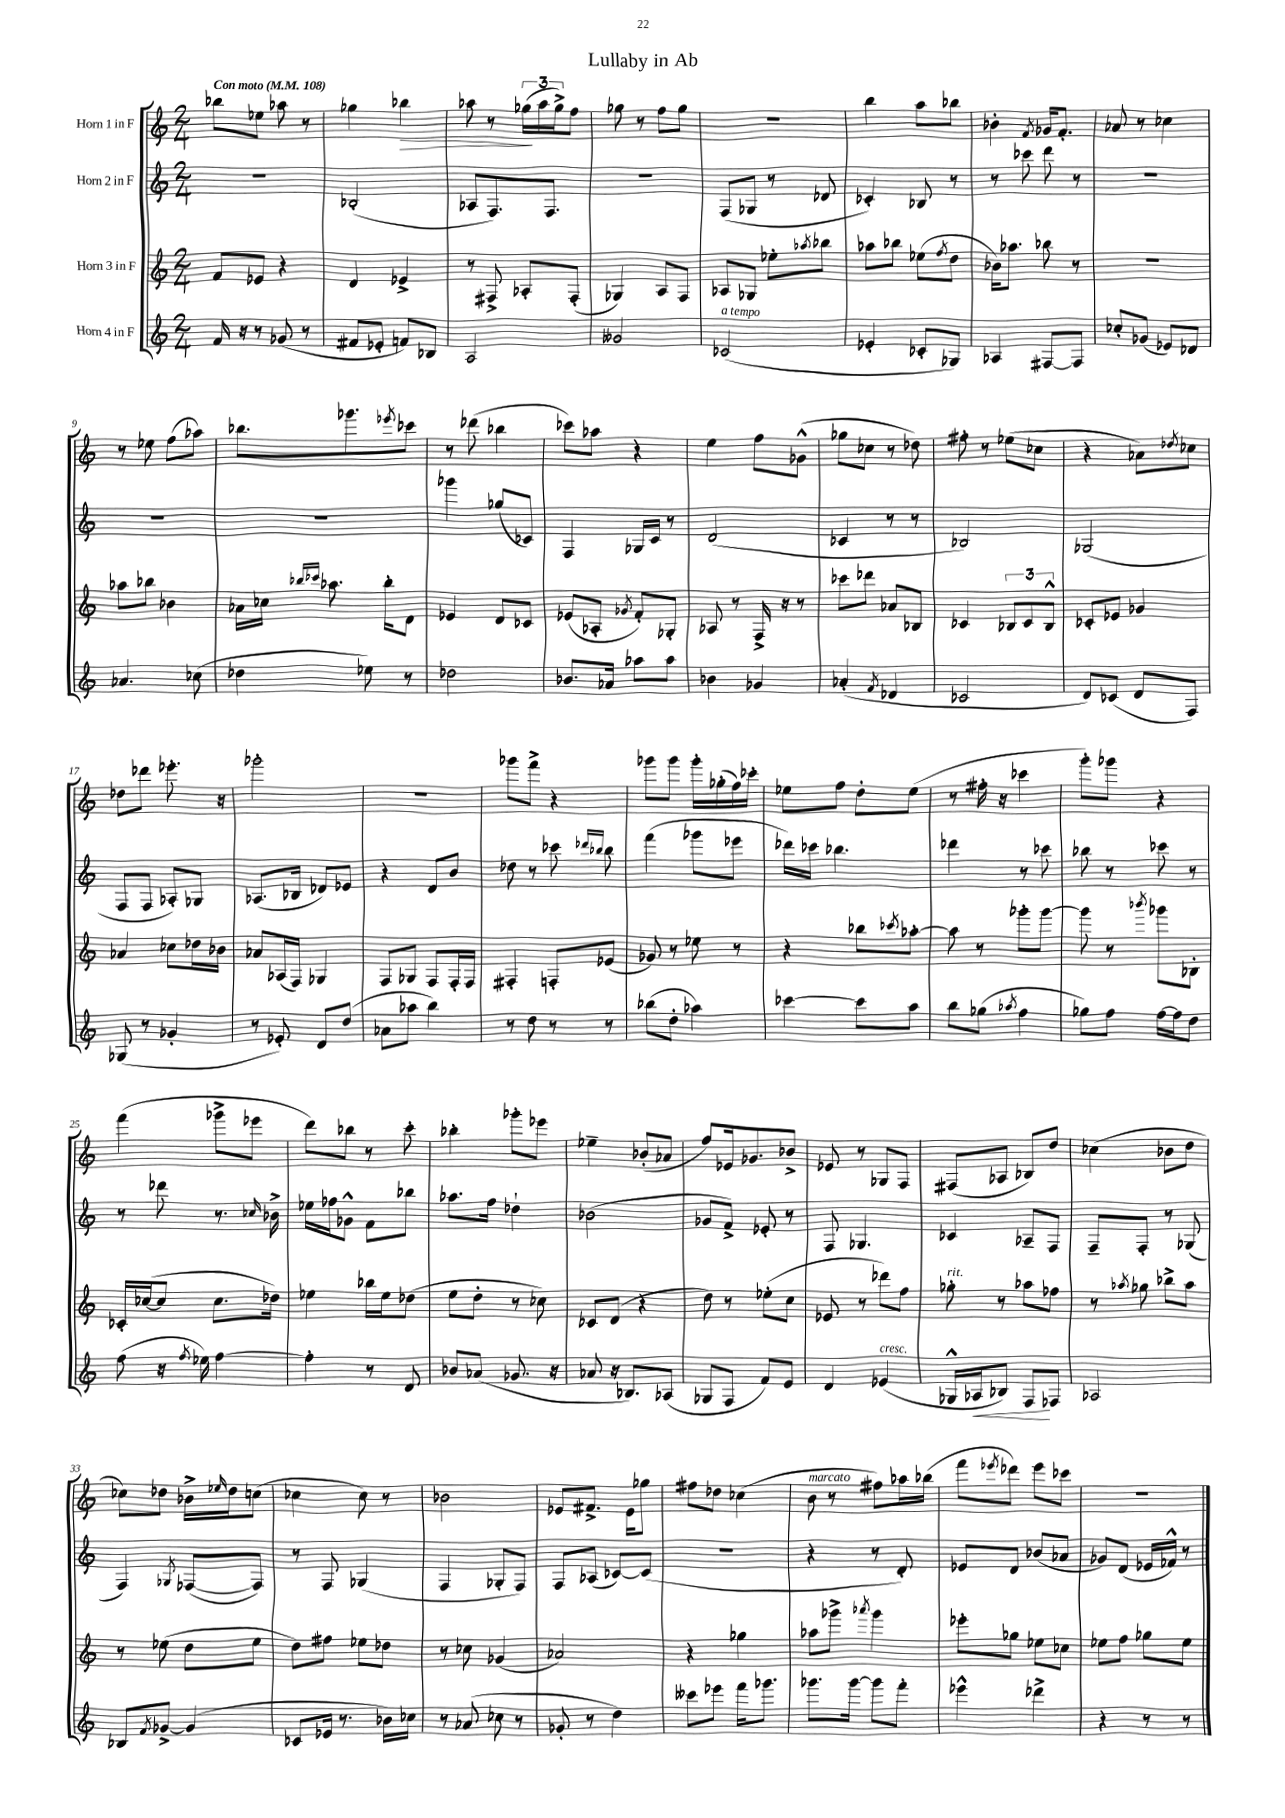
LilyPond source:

\header { title = "Lullaby in Ab" }
<<
\new StaffGroup <<
\new Staff = "s0" \with { instrumentName = "Horn 1 in F" } {
    \clef treble \key c \major \numericTimeSignature \time 2/4 \tempo "Con moto" 4 = 108
    bes''8 ees''8 aes''8 r8 |
    ges''4 bes''4\> |
    aes''8 r8 \tuplet 3/2 { ges''16\!( aes''16 ges''16->) } f''8 |
    ges''8 r8 f''8 ges''8 |
    R2 |
    b''4 a''8 bes''8 |
    bes'4-. \acciaccatura { f'8 } ges'16 f'8.-. |
    aes'8 r8 ces''4 |
    r8 ees''8 f''8( aes''8) |
    bes''8. ges'''8. \acciaccatura { ees'''8 } ces'''8 |
    r8 des'''8( bes''4 |
    ces'''8) aes''8 r4 |
    e''4 f''8 ges'8-^( |
    ges''8 ces''8 r8 des''8) |
    fis''8-. r8 ees''8( ces''8 |
    r4 aes'8) \acciaccatura { des''8 } ces''8 |
    des''8 des'''8 ees'''8.-. r16 |
    ges'''2-. |
    R2 |
    ges'''8 f'''8-> r4 |
    ges'''8 ges'''8 ges'''16-. ges''16-.( f''16) ces'''16-. |
    ees''8 f''8 d''8-. ees''8( |
    r8 fis''16-. r16 ces'''4 |
    g'''8-.) ges'''8 r4 |
    f'''4( ges'''8-> ees'''8 |
    d'''8) bes''8 r8 c'''8-. |
    bes''4-. ges'''8-. ees'''8 |
    ees''4-- bes'8-.( aes'8 |
    f''8) ees'16 ges'8. bes'8-> |
    ees'8 r8 ges8 f8 |
    fis8( aes8 bes8) d''8 |
    ces''4( bes'8 d''8 |
    ces''8) des''8 bes'16-> \grace { ees''16 } des''16 c''8( |
    ces''4 ces''8) r8 |
    bes'2 |
    ees'8 fis'8.-> ees'16 ges''8 |
    fis''8 des''8 ces''4( |
    b'8^\markup { \italic "marcato" } r8 fis''8) aes''16 bes''16( |
    f'''8 \acciaccatura { ees'''8 } des'''8) ees'''8 ces'''8 |
    r2 \bar "|." |
}
\new Staff = "s1" \with { instrumentName = "Horn 2 in F" } {
    \clef treble \key c \major \numericTimeSignature \time 2/4
    r2 |
    bes2-.( |
    aes8 f8.) f8. |
    R2 |
    f8( ges8 r8 des'8 |
    ces'4-.) bes8 r8 |
    r8 ces'''8 d'''8 r8 |
    R2 |
    R2 |
    R2 |
    ges'''4 ges''8( ces'8) |
    f4 ges16 c'16 r8 |
    d'2( |
    ces'4 r8 r8 |
    bes2) |
    ges2( |
    f8 f8 aes8-.) ges8 |
    aes8.( bes16 des'8) ees'8 |
    r4 d'8 b'8 |
    des''8 r8 ces'''8 \grace { des'''16 bes''16 } bes''8 |
    f'''4( ges'''8 ees'''8 |
    des'''16) ces'''16 bes''4. |
    des'''4 r8 ces'''8 |
    bes''8 r8 ces'''8 r8 |
    r8 des'''8 r8. \grace { ces''16 } bes'16-> |
    ees''16 fes''16 ges'8-^ f'8 bes''8 |
    aes''8. f''16 des''4-! |
    bes'2( |
    ges'8 f'8->) ees'8-. r8 |
    f8 ges4. |
    ces'4 aes8-- f8 |
    f8-- f8-. r8 ges8( |
    f4) \acciaccatura { ges8 } fes8~( fes8) |
    r8 f8 ges4( |
    f4 ges8-. f8) |
    f8 aes8( ces'8~) ces'8( |
    R2 |
    r4 r8 d'8-.) |
    ees'8 d'8 bes'8( aes'8 |
    ges'8) d'8( ees'16 fes'16-^) r8 \bar "|." |
}
\new Staff = "s2" \with { instrumentName = "Horn 3 in F" } {
    \clef treble \key c \major \numericTimeSignature \time 2/4
    f'8 ees'8 r4 |
    d'4 ees'4-> |
    r8 fis8-> aes8-. fis8-.( |
    ges4) a8 f8 |
    aes8 ges8 ees''8-. \acciaccatura { aes''8 } bes''8 |
    aes''8 bes''8 ees''8( \acciaccatura { f''8 } d''8 |
    bes'16) aes''8. bes''8 r8 |
    R2 |
    aes''8 bes''8 bes'4 |
    aes'16 ces''16 \grace { bes''16 ces'''16 } aes''8. bes''16-. d'8 |
    ees'4 d'8 ces'8 |
    ees'8( aes8-. \acciaccatura { ges'8 } f'8-.) ges8-. |
    aes8 r8 f16-> r16 r8 |
    ces'''8 des'''8 aes'8 bes8 |
    ces'4 \tuplet 3/2 { bes8 ces'8 bes8-^ } |
    ces'8-. ees'8 ges'4 |
    aes'4 ces''8 des''16 bes'16 |
    aes'8 aes16( f16) ges4 |
    f8 ges8 f8 f16-. f16 |
    fis4-. f8-. ees'8( |
    ges'8) r8 ees''8 r8 |
    r4 bes''8 \acciaccatura { ces'''8 } aes''8~-. |
    aes''8 r8 ges'''8-. ges'''8~ |
    ges'''8 r8 \acciaccatura { bes'''8 } ges'''8 bes8-. |
    ces'16-. ces''16~( ces''8 ces''8. des''16) |
    ees''4 bes''16 ees''16 des''8( |
    e''8 d''8-. r8 ces''8) |
    ces'8 d'8( r4 |
    d''8) r8 ees''8-.( c''8 |
    ees'8 r8 des'''8) f''8 |
    ges''8-.^\markup { \italic "rit." } r8 aes''8 fes''8 |
    r8 \acciaccatura { aes''8 } ges''8 bes''8-> aes''8 |
    r8 ees''8( d''8 ees''8 |
    d''8) fis''8 ees''8 des''8 |
    r8 ces''8 ges'4( |
    aes'2) |
    r4 ges''4 |
    aes''8 ges'''8-> \acciaccatura { aes'''8 } ges'''4 |
    ees'''8-. ges''8 ees''8 ces''8 |
    ees''8 f''8 ges''8 ees''8 \bar "|." |
}
\new Staff = "s3" \with { instrumentName = "Horn 4 in F" } {
    \clef treble \key c \major \numericTimeSignature \time 2/4
    f'16 r16 r8 ges'8( r8 |
    fis'8 ees'8-. f'8) bes8 |
    a2 |
    geses'2 |
    ces'2^\markup { \italic "a tempo" }( |
    ees'4-. ces'8-. ges8) |
    aes4 fis8~ fis8 |
    ces''8-. ges'8( ees'8) des'8 |
    aes'4. ces''8( |
    des''4 ees''8) r8 |
    des''2 |
    bes'8. aes'16 aes''8 aes''8 |
    bes'4 ges'4 |
    aes'4-.( \acciaccatura { f'8 } des'4 |
    ces'2 |
    d'8) ces'8( d'8 f8) |
    ges8( r8 ges'4-. |
    r8 ees'8-.) d'8 d''8( |
    aes'8 aes''8 b''4) |
    r8 d''8 r8 r8 |
    bes''8( d''8-. aes''4) |
    ces'''4~ ces'''8 a''8 |
    b''8 ges''8( \acciaccatura { aes''8 } f''4 |
    ges''8) f''8 f''16~ f''16 d''8 |
    f''8( r16 \acciaccatura { f''8 } ees''16) f''4~ |
    f''4-. r8 d'8 |
    bes'8 aes'8( ges'8. r16 |
    aes'8 r16 bes8.) aes8( |
    ges8 f8 f'8) e'8 |
    d'4 ees'4^\markup { \italic "cresc." }( |
    ges16-^ aes16\< bes8) f8\! fes8 |
    aes2 |
    bes8 \acciaccatura { f'8 } ges'8~-> ges'4( |
    ces'8 ees'16 r8. bes'16) ces''16 |
    r8 aes'8( ces''8 r8 |
    ges'8-. r8 d''4) |
    ceses'''8 ees'''8 f'''16 ges'''8. |
    ges'''8. ges'''16~ ges'''8 f'''8-. |
    ees'''4-^ des'''4-> |
    r4 r8 r8 \bar "|." |
}
>>
>>
